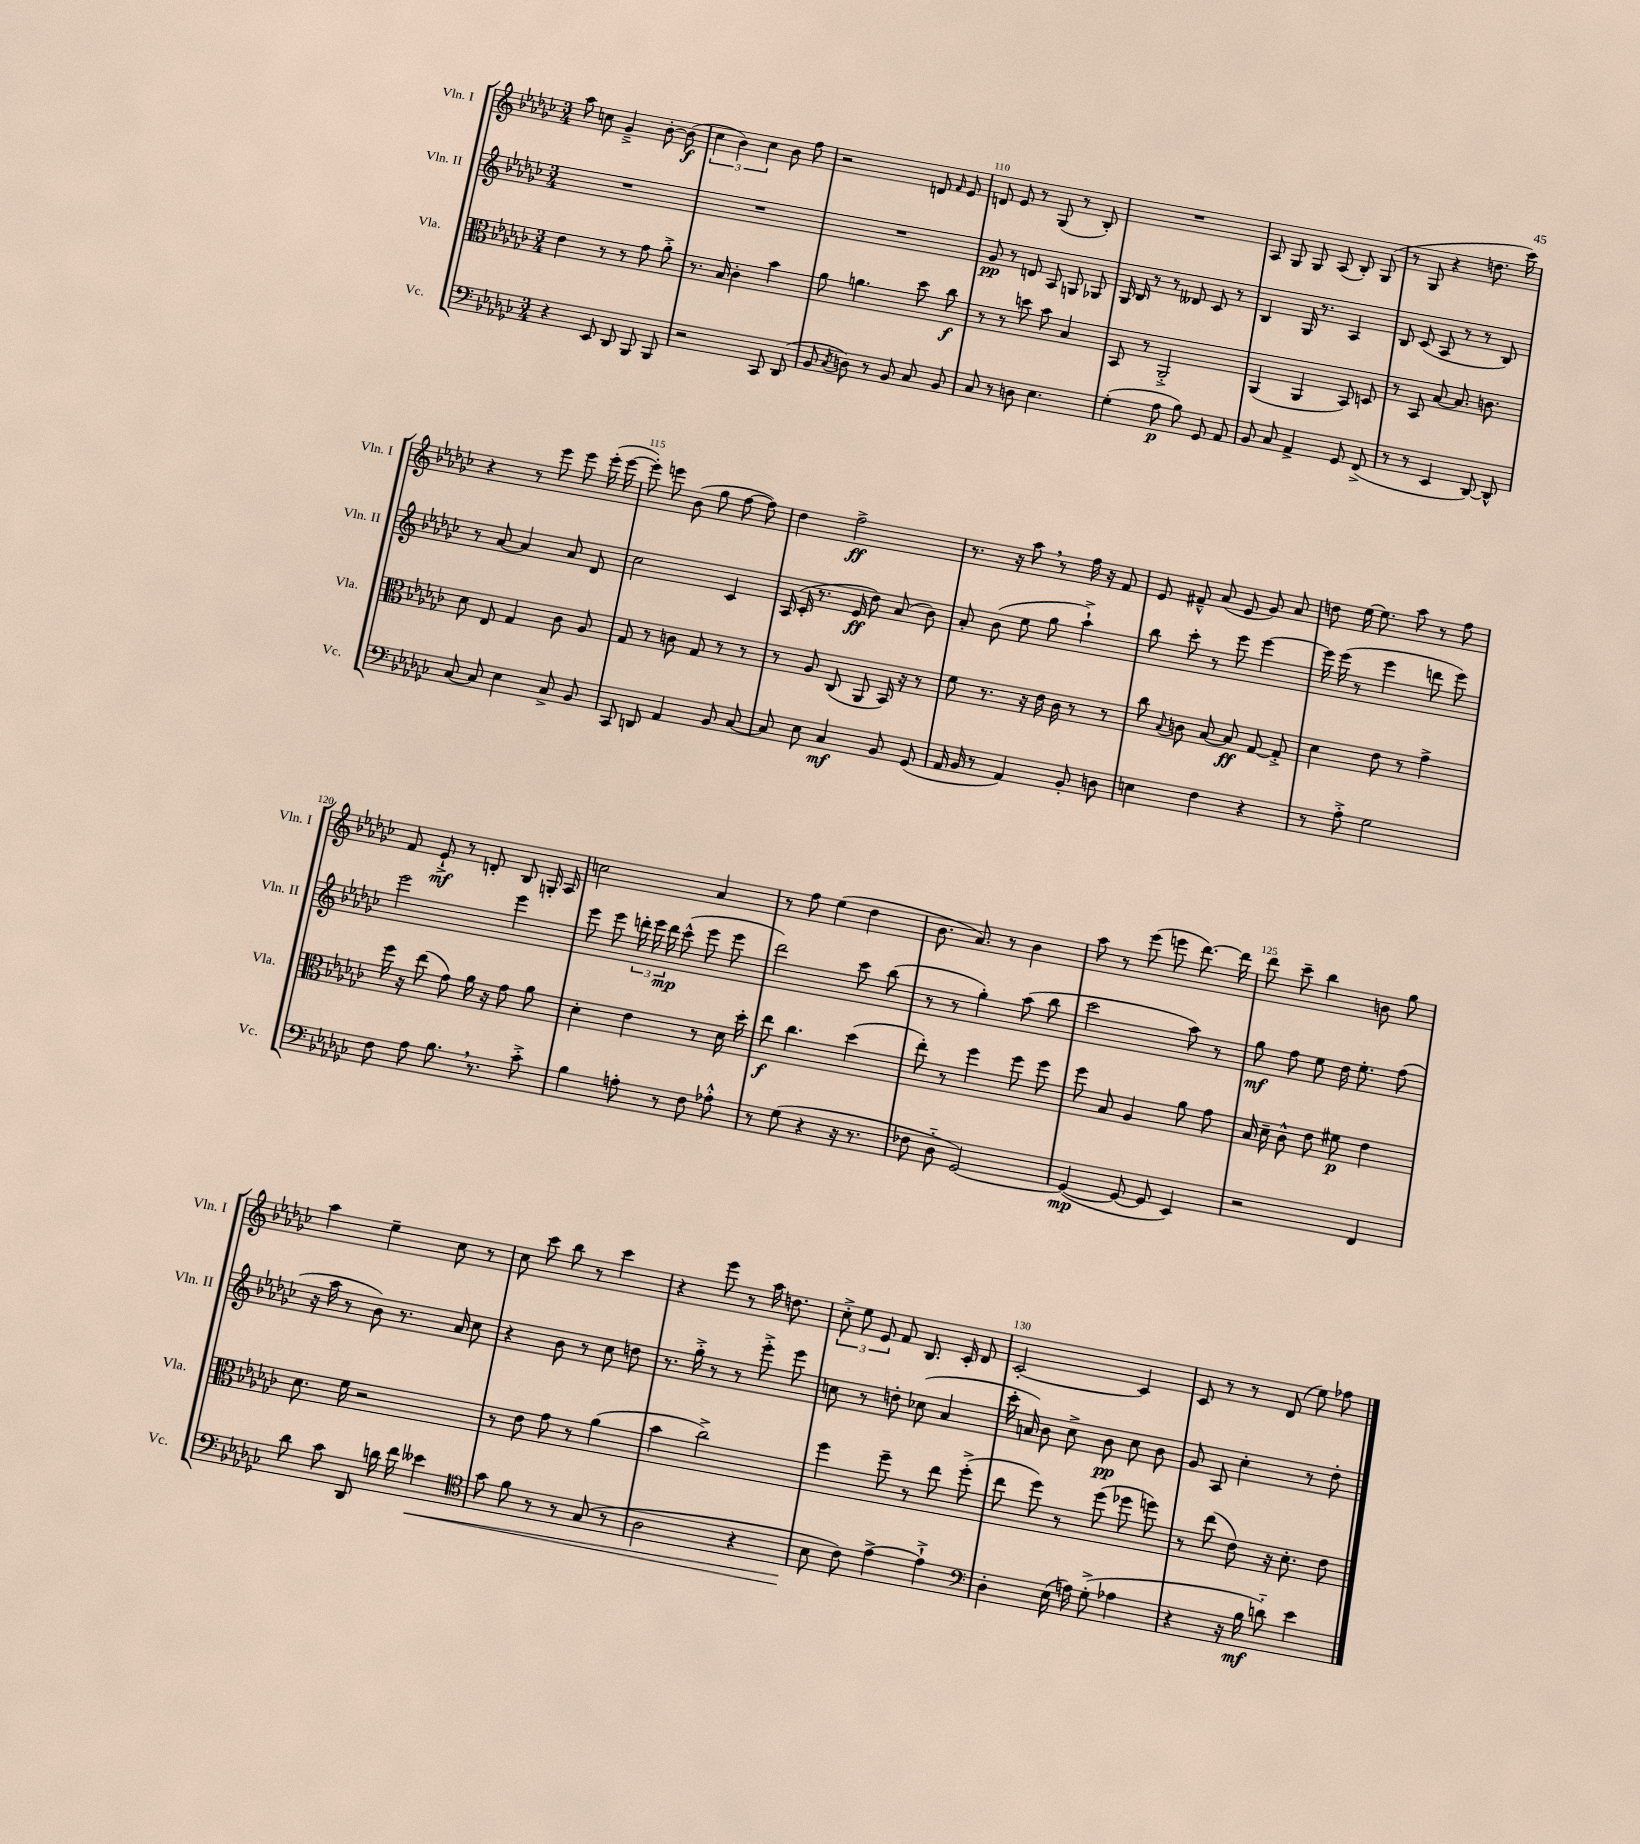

**kern	**dynam	**kern	**dynam	**kern	**dynam	**kern	**dynam
*part4	*part4	*part3	*part3	*part2	*part2	*part1	*part1
*staff4	*staff4	*staff3	*staff3	*staff2	*staff2	*staff1	*staff1
*I"Vc.	*	*I"Vla.	*	*I"Vln. II	*	*I"Vln. I	*
*I'Vc.	*	*I'Vla.	*	*I'Vln. II	*	*I'Vln. I	*
*clefF4	*	*clefC3	*	*clefG2	*	*clefG2	*
*k[b-e-a-d-g-c-]	*	*k[b-e-a-d-g-c-]	*	*k[b-e-a-d-g-c-]	*	*k[b-e-a-d-g-c-]	*
*M3/4	*	*M3/4	*	*M3/4	*	*M3/4	*
=107	=107	=107	=107	=107	=107	=107	=107
4r	.	4e-\	.	2.r	.	8aa-\	.
.	.	.	.	.	.	8ccn\	.
8EE-/	.	8r	.	.	.	4g-~^/	.
8DD-/	.	8r	.	.	.	.	.
8BBB-/	.	8g-\	.	.	.	[8b-'\	.
8BBB-/	.	8a-'^\	.	.	.	(8b-\]	f
=108	=108	=108	=108	=108	=108	=108	=108
2r	.	8.r	.	2.r	.	6cc-\	.
.	.	.	.	.	.	6b-\)	.
.	.	16B-/	.	.	.	.	.
.	.	4c-'\	.	.	.	.	.
.	.	.	.	.	.	6cc-\	.
8CC-/	.	4b-\	.	.	.	8b-\	.
(8DD-/	.	.	.	.	.	8ff\	.
=109	=109	=109	=109	=109	=109	=109	=109
8BB-/	.	8a-\	.	2.r	.	2r	.
8qC-/	.	.	.	.	.	.	.
8Dn\)	.	4.an\	.	.	.	.	.
8r	.	.	.	.	.	.	.
8BB-/	.	.	.	.	.	.	.
8C-/	.	8dd-\	.	.	.	8dn/	.
.	.	.	.	.	.	16qqf/	.
8BB-/	.	8cc-\	f	.	.	8e-/	.
=110	=110	=110	=110	=110	=110	=110	=110
8C-/	.	8r	.	8g-/	pp	8dn/	.
8r	.	8r	.	8r	.	8e-/	.
8Dn\	.	8ddn\	.	8dn/	.	8r	.
4.E-\	.	8b-\	.	8A-/	.	(8G-/	.
.	.	4B-/	.	8Gn/	.	8r	.
.	.	.	.	8G-X/	.	8B-'/)	.
=111	=111	=111	=111	=111	=111	=111	=111
(4G-'\	.	8BB-/	.	16G-/	.	2.r	.
.	.	.	.	16B-/	.	.	.
.	.	8r	.	8r	.	.	.
8A-\	p	2AA-'^/	.	8r	.	.	.
8B-\)	.	.	.	8d--X/	.	.	.
8GG-/	.	.	.	8c-/	.	.	.
8AA-/	.	.	.	8r	.	.	.
=112	=112	=112	=112	=112	=112	=112	=112
8BB-/	.	(4AA-/	.	4B-/	.	8A-/	.
8C-/	.	.	.	.	.	8G-/	.
4AA-^/	.	4AA-/	.	16G-/	.	8G-/	.
.	.	.	.	8.r	.	.	.
.	.	.	.	.	.	(8A-/	.
8GG-/	.	8BB-/)	.	4A-/	.	8B-'/)	.
(8FF^/	.	8Dn/	.	.	.	(8G-/	.
=113	=113	=113	=113	=113	=113	=113	=113
8r	.	8r	.	8B-/	.	8r	.
8r	.	8BB-/	.	(8c-/	.	8G-/	.
4EE-/	.	[8B-/	.	8A-/	.	4r	.
.	.	8.B-/]	.	8r	.	.	.
[8DD-/)	.	.	.	8r	.	8.ddn\	.
.	.	8.cn\	.	.	.	.	.
8DD-^^/]	.	.	.	8B-/)	.	.	.
.	.	.	.	.	.	16ccc-\)	.
!!LO:LB:g=z
=114	=114	=114	=114	=114	=114	=114	=114
[8C-/	.	8d-\	.	8r	.	4r	.
8C-/]	.	8E-/	.	[8a-/	.	.	.
4E-\	.	4G-/	.	4a-/]	.	8r	.
.	.	.	.	.	.	8eee-\	.
8C-^/	.	8c-\	.	8a-/	.	8eee-\	.
8BB-/	.	8A-/	.	8d-/	.	(16eee-'\	.
.	.	.	.	.	.	[16eee-\	.
=115	=115	=115	=115	=115	=115	=115	=115
8CC-/	.	8G-/	.	2cc-\	.	8eee-'\])	.
8DDn/	.	8r	.	.	.	8eeen\	.
4AA-/	.	8cn\	.	.	.	(8b-\	.
.	.	8G-/	.	.	.	8gg-\	.
8BB-/	.	8r	.	4c-/	.	[8ff\	.
[8C-/	.	8r	.	.	.	8ff\])	.
=116	=116	=116	=116	=116	=116	=116	=116
8C-/]	.	8r	.	(16A-/	.	4dd-\	.
.	.	.	.	16c-'/	.	.	.
8E-\	.	8A-/	.	8.r	.	.	.
4C-/	mf	(8C-/	.	.	.	2ff^\	ff
.	.	.	.	16e-/	ff	.	.
.	.	8AA-/	.	8dd-\)	.	.	.
8BB-/	.	16BB-/)	.	(8a-/	.	.	.
.	.	16r	.	.	.	.	.
(8GG-/	.	8r	.	8b-\)	.	.	.
=117	=117	=117	=117	=117	=117	=117	=117
16AA-/	.	8f\	.	8a-'/	.	8.r	.
16BB-/	.	.	.	.	.	.	.
8r	.	8.r	.	(8b-\	.	.	.
.	.	.	.	.	.	16r	.
4AA-/)	.	.	.	8ee-\	.	8aa-,\	.
.	.	16r	.	.	.	.	.
.	.	16e-\	.	8gg-\	.	8r	.
.	.	16c-\	.	.	.	.	.
8BB-'/	.	8r	.	4aa-`^\)	.	16ff\	.
.	.	.	.	.	.	16r	.
8Dn\	.	8r	.	.	.	8f/	.
=118	=118	=118	=118	=118	=118	=118	=118
4En\	.	8cc-\	.	8bb-\	.	8e-/	.
.	.	8qqB-/	.	.	.	.	.
.	.	8cn\	.	8ccc-'\	.	8f#X~^^/	.
4F\	.	[8B-/	.	8r	.	(8a-/	.
.	.	8B-/]	ff	8eee-\	.	8e-/	.
4r	.	[8G-/	.	[4eee-\	.	8g-/)	.
.	.	8G-'^/]	.	.	.	8a-/	.
=119	=119	=119	=119	=119	=119	=119	=119
8r	.	4d-\	.	16eee-\]	.	8ddn\	.
.	.	.	.	(16eee-\	.	.	.
8A-'^\	.	.	.	8r	.	[16ee-\	.
.	.	.	.	.	.	8.ee-\]	.
2G-\	.	8e-\	.	4eee-\	.	.	.
.	.	8r	.	.	.	8aa-\	.
.	.	4g-^\	.	8dddn\	.	8r	.
.	.	.	.	8eee-\)	.	8ff\	.
!!LO:LB:g=z
=120	=120	=120	=120	=120	=120	=120	=120
8F\	.	16ff\	.	2eee-\	.	8f/	.
.	.	16r	.	.	.	.	.
8A-\	.	(8ee-\	.	.	.	8e-`^/	mf
8.B-,\	.	8g-\)	.	.	.	8r	.
.	.	16a-\	.	.	.	8dn'/	.
8.r	.	16r	.	.	.	.	.
.	.	8g-\	.	4eee-\	.	8B-/	.
8c-'^\	.	8a-\	.	.	.	16Gn'/	.
.	.	.	.	.	.	16A-/	.
=121	=121	=121	=121	=121	=121	=121	=121
4B-\	.	4d-'\	.	8eee-\	.	2ccn\	.
.	.	.	.	8eee-\	.	.	.
8An'\	.	4e-\	.	24dddn'\	.	.	.
.	.	.	.	24eee-\	.	.	.
.	.	.	.	24ddd\	mp	.	.
8r	.	.	.	(8ccc-^^\	.	.	.
8F\	.	8r	.	8eee-\	.	4a-/	.
8A-X'^^\	.	16d-\	.	8eee-\	.	.	.
.	.	16dd-'\	.	.	.	.	.
=122	=122	=122	=122	=122	=122	=122	=122
8r	.	8ee-\	f	2ddd-\)	.	8r	.
(8G-\	.	4.cc-\	.	.	.	8ff\	.
4r	.	.	.	.	.	(4ee-\	.
16r	.	(4dd-\	.	8ccc-\	.	4dd-\	.
8.r	.	.	.	.	.	.	.
.	.	.	.	(8bb-\	.	.	.
=123	=123	=123	=123	=123	=123	=123	=123
8F-X\	.	8ee-'\)	.	8r	.	8.b-\	.
8D-\	.	8r	.	8r	.	.	.
.	.	.	.	.	.	8.a-/)	.
[2GG-/)	.	4ff\	.	4gg-'\)	.	.	.
.	.	.	.	.	.	8r	.
.	.	8ff\	.	(8aa-\	.	4b-\	.
.	.	8ff\	.	8bb-\	.	.	.
=124	=124	=124	=124	=124	=124	=124	=124
(4GG-/_	mp	8ff\	.	2ccc-\	.	8aa-\	.
.	.	8B-/	.	.	.	8r	.
8GG-/_	.	4A-/	.	.	.	(8eee-\	.
8GG-/]	.	.	.	.	.	8eeen\	.
4EE-/)	.	8a-\	.	8aa-\)	.	[8.ddd-\)	.
.	.	8g-\	.	8r	.	.	.
.	.	.	.	.	.	16ddd-\]	.
=125	=125	=125	=125	=125	=125	=125	=125
2r	.	16B-/	.	8gg-\	mf	8ddd-\	.
.	.	16d-~\	.	.	.	.	.
.	.	8c-^^\	.	8ff\	.	8ccc-~\	.
.	.	8e-\	.	8ee-\	.	4bb-\	.
.	.	8f#X\	p	16dd-\	.	.	.
.	.	.	.	8.ee-'\	.	.	.
4FF/	.	4e-\	.	.	.	8bn\	.
.	.	.	.	(8ff\	.	8gg-\	.
!!LO:LB:g=z
=126	=126	=126	=126	=126	=126	=126	=126
8d-\	.	8.d-\	.	16r	.	4aa-\	.
.	.	.	.	16aa-\	.	.	.
8c-\	.	.	.	8r	.	.	.
.	.	16f\	.	.	.	.	.
8DD-/	.	2r	.	8b-\)	.	4ee-~\	.
16dn\	.	.	.	8.r	.	.	.
16f\	.	.	.	.	.	.	.
!	!LO:HP:b	!	!	!	!	!	!
4e--X\	<	.	.	.	.	8cc-\	.
.	.	.	.	16a-/	.	.	.
.	.	.	.	8cc-\	.	8r	.
=127	=127	=127	=127	=127	=127	=127	=127
*clefC4	*	*	*	*	*	*	*
8g-\	.	8r	.	4r	.	8cc-\	.
8f\	.	8e-\	.	.	.	8ccc-\	.
8r	.	8g-\	.	8b-\	.	8bb-\	.
8r	.	8r	.	8r	.	8r	.
(8G-/	.	(4a-\	.	8cc-\	.	4ccc-\	.
8r	.	.	.	8ddn\	.	.	.
=128	=128	=128	=128	=128	=128	=128	=128
2A-\	.	4b-\	.	8.r	.	4r	.
.	.	.	.	16gg-'^\	.	.	.
.	.	2cc-^\)	.	8r	.	8eee-\	.
.	.	.	.	8r	.	8r	.
4r	.	.	.	8eee-'^\	.	16aa-\	.
.	.	.	.	.	.	8.ddn\	.
.	.	.	.	8eee-\	.	.	.
=129	=129	=129	=129	=129	=129	=129	=129
8B-\	.	4ff\	.	8ccn\	.	12cc-'^\	.
.	.	.	.	.	.	12ee-\	.
8c-\)	[	.	.	8r	.	.	.
.	.	.	.	.	.	12e-/	.
[4e-^\	.	8ff~\	.	8ddn'\	.	8f/	.
.	.	8r	.	(8cc-X\	.	8.B-/	.
4e-`^\]	.	8ee-\	.	4a-/	.	.	.
.	.	.	.	.	.	16c-'/	.
.	.	(8ff'^\	.	.	.	8d-/	.
=130	=130	=130	=130	=130	=130	=130	=130
*clefF4	*	*	*	*	*	*	*
4D-'\	.	8ee-\	.	16ccc-'\	.	[2c-'/	.
.	.	.	.	16an/)	.	.	.
.	.	8ff\)	.	8b-\	.	.	.
(16E-\	.	8r	.	8cc-^\	.	.	.
16An\)	.	.	.	.	.	.	.
(8G-'^\	.	(8ff\	.	8b-\	pp	.	.
4A-X\	.	8ff-X\	.	8cc-\	.	4c-/]	.
.	.	8ffn\)	.	8b-\	.	.	.
=131	=131	=131	=131	=131	=131	=131	=131
4r	.	8r	.	8g-/	.	8c-/	.
.	.	(8ee-\	.	8A-/	.	8r	.
16r	.	8e-\)	.	4cc-'\	.	8r	.
16B-\	mf	.	.	.	.	.	.
8dn\)	.	16r	.	.	.	(8d-/	.
.	.	8.d-'\	.	.	.	.	.
4e-\	.	.	.	8r	.	8ee-\)	.
.	.	8e-\	.	8dd-'\	.	8ff-X\	.
==	==	==	==	==	==	==	==
*-	*-	*-	*-	*-	*-	*-	*-
